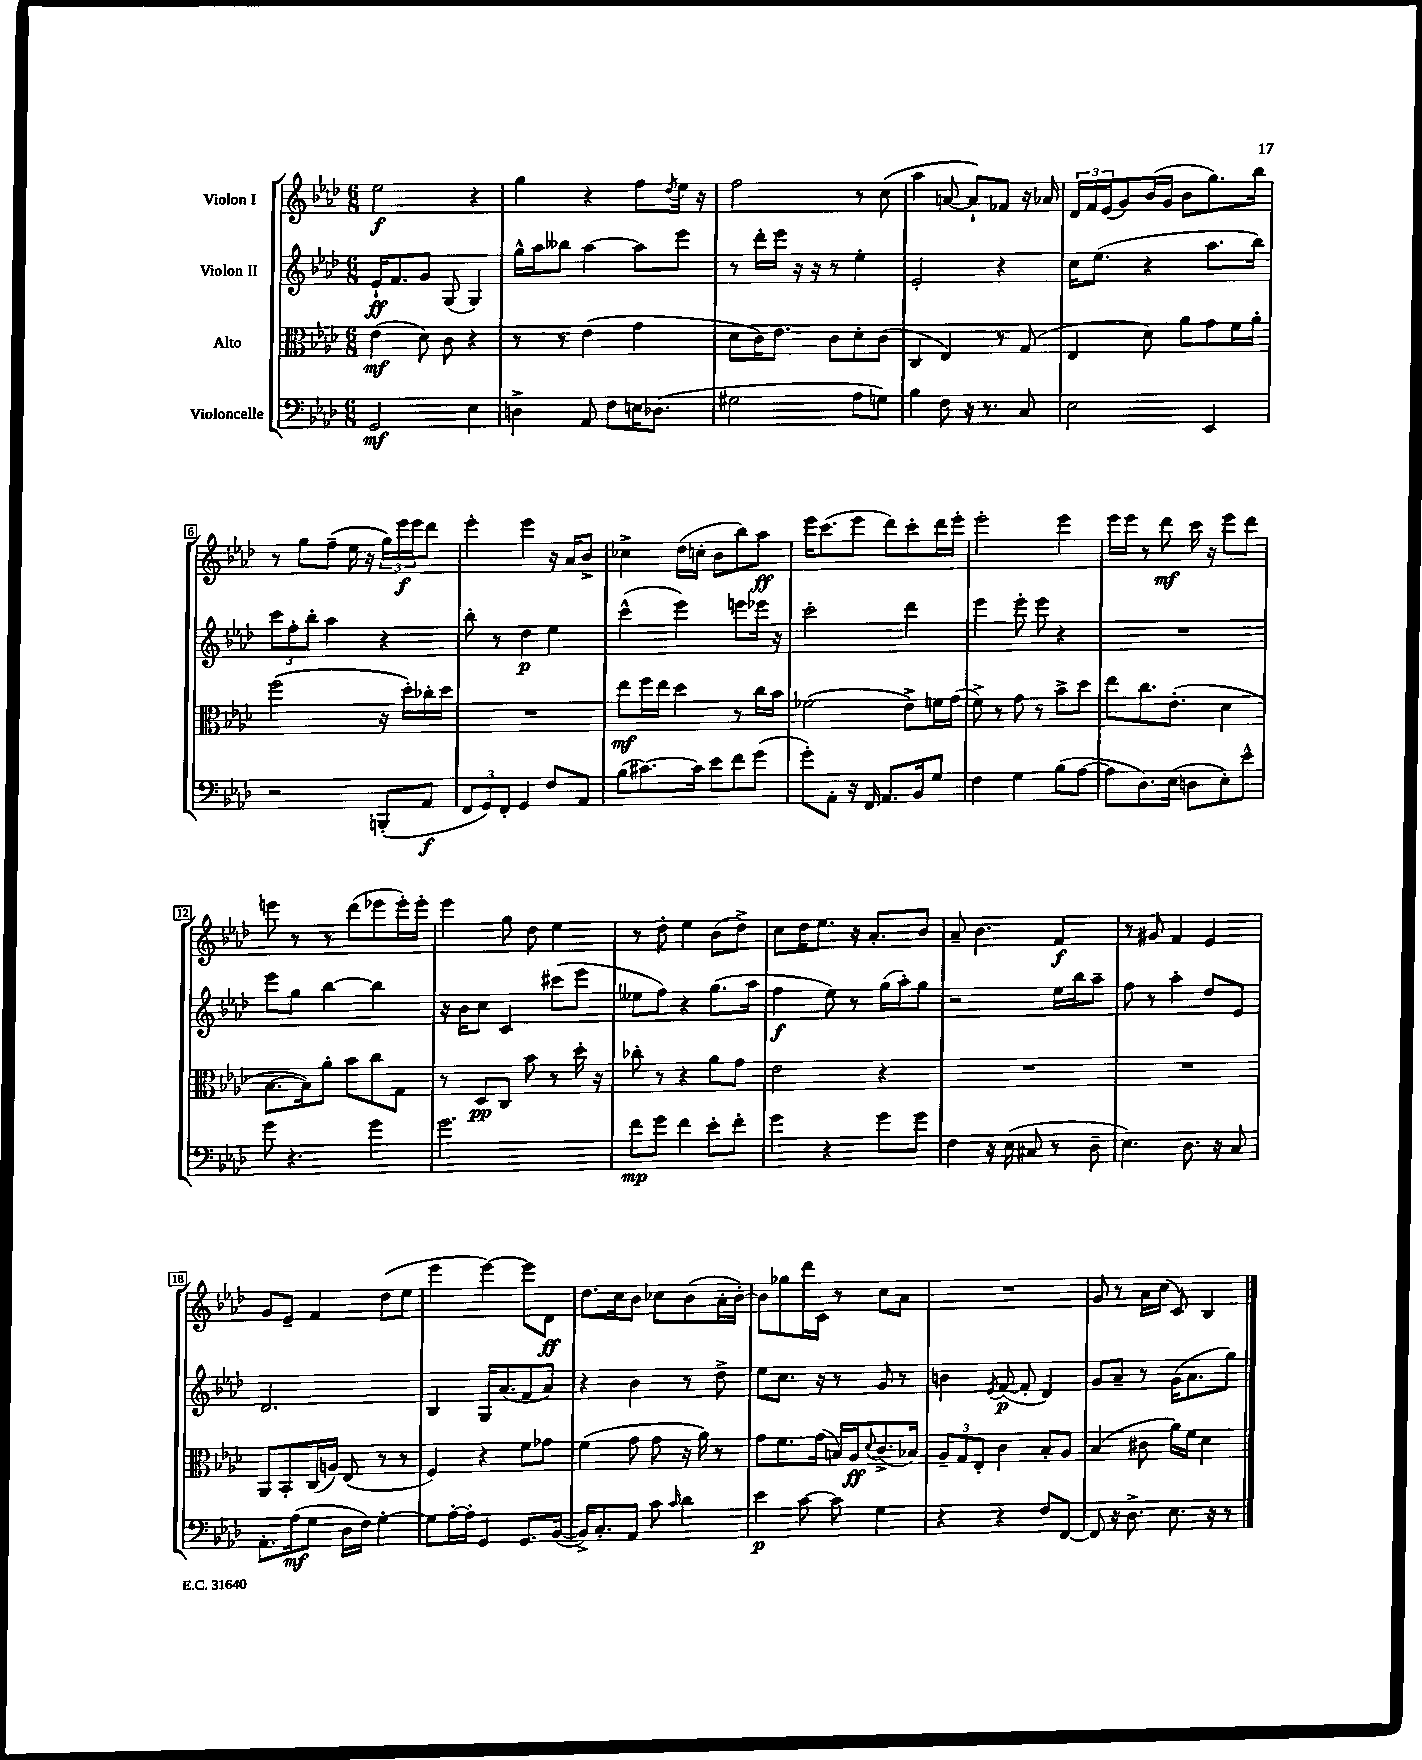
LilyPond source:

<<
\new StaffGroup <<
\new Staff = "s0" \with { instrumentName = "Violon I" } {
    \clef treble \key aes \major \numericTimeSignature \time 6/8
    ees''2\f r4 |
    g''4 r4 f''8 \acciaccatura { des''8 } ees''16 r16 |
    f''2 r8 c''8( |
    aes''4 a'8~ a'8-!) fes'8 r16 aes'16 |
    \tuplet 3/2 { des'16 f'16 ees'16( } g'8) bes'16( g'16 bes'8 g''8.) bes''16 |
    r8 g''8 f''8--( ees''16 r16 \tuplet 3/2 { g''16) ees'''16\f ees'''16 } des'''8 |
    ees'''4-. ees'''4 r16 aes'16 bes'8-> |
    ces''4-> des''16( c''16-. bes'8 bes''8) aes''8\ff |
    ees'''16 c'''8.( ees'''8 des'''8) c'''8-. des'''16 ees'''16-. |
    ees'''2-. ees'''4 |
    ees'''16 ees'''16 r8 des'''8\mf c'''16 r16 ees'''8 des'''8 |
    e'''8 r8 r8 des'''8( ees'''8 ees'''16-.) ees'''16-. |
    ees'''4 g''8 des''8 ees''4 |
    r8 des''8-. ees''4 bes'8( des''8->) |
    c''8 des''16 ees''8. r16 aes'8.-. bes'8 |
    aes'8-- bes'4. f'4\f |
    r8 gis'8 f'4 ees'4 |
    g'8 ees'8-- f'4 des''8( ees''8 |
    ees'''4 ees'''4~) ees'''8 des'8\ff |
    des''8. c''16 bes'8 ces''8 bes'8( aes'16-. bes'16~-.) |
    bes'8 ges''8 des'''16 c'16 r8 c''8 aes'8 |
    R2. |
    g'8 r8 aes'16 c''16( c'8) bes4 \bar "|." |
}
\new Staff = "s1" \with { instrumentName = "Violon II" } {
    \clef treble \key aes \major \numericTimeSignature \time 6/8
    ees'16-!\ff f'8. g'8 g8( g4) |
    g''16-^ aes''16 beses''8 aes''4~ aes''8 ees'''8 |
    r8 des'''16-. ees'''16 r16 r16 r8 ees''4-. |
    ees'2-. r4 |
    c''16 ees''8.( r4 aes''8. bes''16) |
    \tuplet 3/2 { c'''8 f''8-. bes''8-. } aes''4 r4 |
    bes''8-. r8 des''4\p ees''4 |
    c'''4-^( ees'''4) e'''8 ees'''16 r16 |
    c'''2-. des'''4 |
    ees'''4 ees'''8-. ees'''8 r4 |
    R2. |
    ees'''8 g''8 bes''4~ bes''4 |
    r16 bes'16 c''8 c'4 cis'''8( ees'''8 |
    eeses''8 f''8) r4 g''8.( aes''16 |
    f''4\f ees''8) r8 g''16( aes''16-.) g''8 |
    r2 ees''16 bes''16 aes''8-- |
    f''8 r8 aes''4-. des''8 ees'8 |
    des'2. |
    bes4 g16 aes'8.( f'8 aes'8) |
    r4 bes'4 r8 des''8-> |
    ees''8 c''8. r16 r8 g'8 r8 |
    b'4 \acciaccatura { ees'8 } f'8~\p( f'8-. des'4) |
    g'8 aes'8-- r8 g'16( aes'8. g''8) \bar "|." |
}
\new Staff = "s2" \with { instrumentName = "Alto" } {
    \clef alto \key aes \major \numericTimeSignature \time 6/8
    ees'4\mf( des'8) c'8 r4 |
    r8 r8 ees'4( g'4 |
    des'8 c'16) ees'8. c'8 des'8-. c'8( |
    c4 ees4) r8 g8( |
    ees4 des'8) aes'8 g'8 f'16 aes'16-. |
    f''2( r16 des''16-.) ces''16-. des''16 |
    R2. |
    ees''8\mf f''16 ees''16 des''4 r8 c''16 bes'16 |
    fes'2( ees'8->) f'16 g'16( |
    f'8->) r8 g'8 r8 bes'8-> des''8 |
    ees''8 c''8. ees'8.-.( des'4 |
    bes8.~ bes16) aes'8-. bes'8 c''8 g8 |
    r8 des8\pp c8 bes'8 r8 des''16-. r16 |
    ces''8-. r8 r4 aes'8 g'8 |
    ees'2 r4 |
    R2. |
    R2. |
    aes,8 bes,8-. c16( a16) ees8( r8 r8 |
    f4) r4 f'8 ges'8 |
    f'4( g'8 g'8 r16 aes'16) r8 |
    g'8 f'8. g'16( b16) aes16\ff \appoggiatura { des'8 } c'8.->( bes16) |
    \tuplet 3/2 { aes8-- g8 ees8-. } c'4 bes8-. aes8 |
    bes4( cis'8 aes'16) f'16 des'4 \bar "|." |
}
\new Staff = "s3" \with { instrumentName = "Violoncelle" } {
    \clef bass \key aes \major \numericTimeSignature \time 6/8
    g,2\mf ees4 |
    d4-> aes,8 f8 e16 des8.( |
    gis2 aes8 g8) |
    bes4 f8 r16 r8. c8 |
    ees2 ees,4 |
    r2 b,,8-.( aes,8\f |
    \tuplet 3/2 { f,8 g,8) f,8-. } g,4 f8 aes,8 |
    bes8( cis'8.~) cis'16 ees'8 f'8 g'8( |
    g'8-.) aes,8-. r16 f,16 aes,8. bes,16 g8 |
    f4 g4 bes8( aes8~ |
    aes8 des8.) ees16( d8 ees8-.) ees'8-^ |
    g'8 r4. g'4 |
    g'2. |
    f'8\mp g'8 f'4 ees'8-. f'8-. |
    g'4 r4 g'8 g'8 |
    f4 r16 ees16( cis8 r8 des8-- |
    ees4.) des8. r16 c8 |
    aes,8.-. aes16\mf( g8 des16 f16) g4~-. |
    g8 aes16~-. aes16-. g,4 g,8. bes,16~( |
    bes,16->) c8.-. aes,8 c'8 \grace { c'16 } des'4 |
    ees'4\p c'8~ c'8 g4 |
    r4 r4 f8 f,8~ |
    f,8 r16 des8.-> ees8. r16 r8 \bar "|." |
}
>>
>>
\layout { \context { \Score \override BarNumber.stencil = #(make-stencil-boxer 0.1 0.3 ly:text-interface::print) } }
